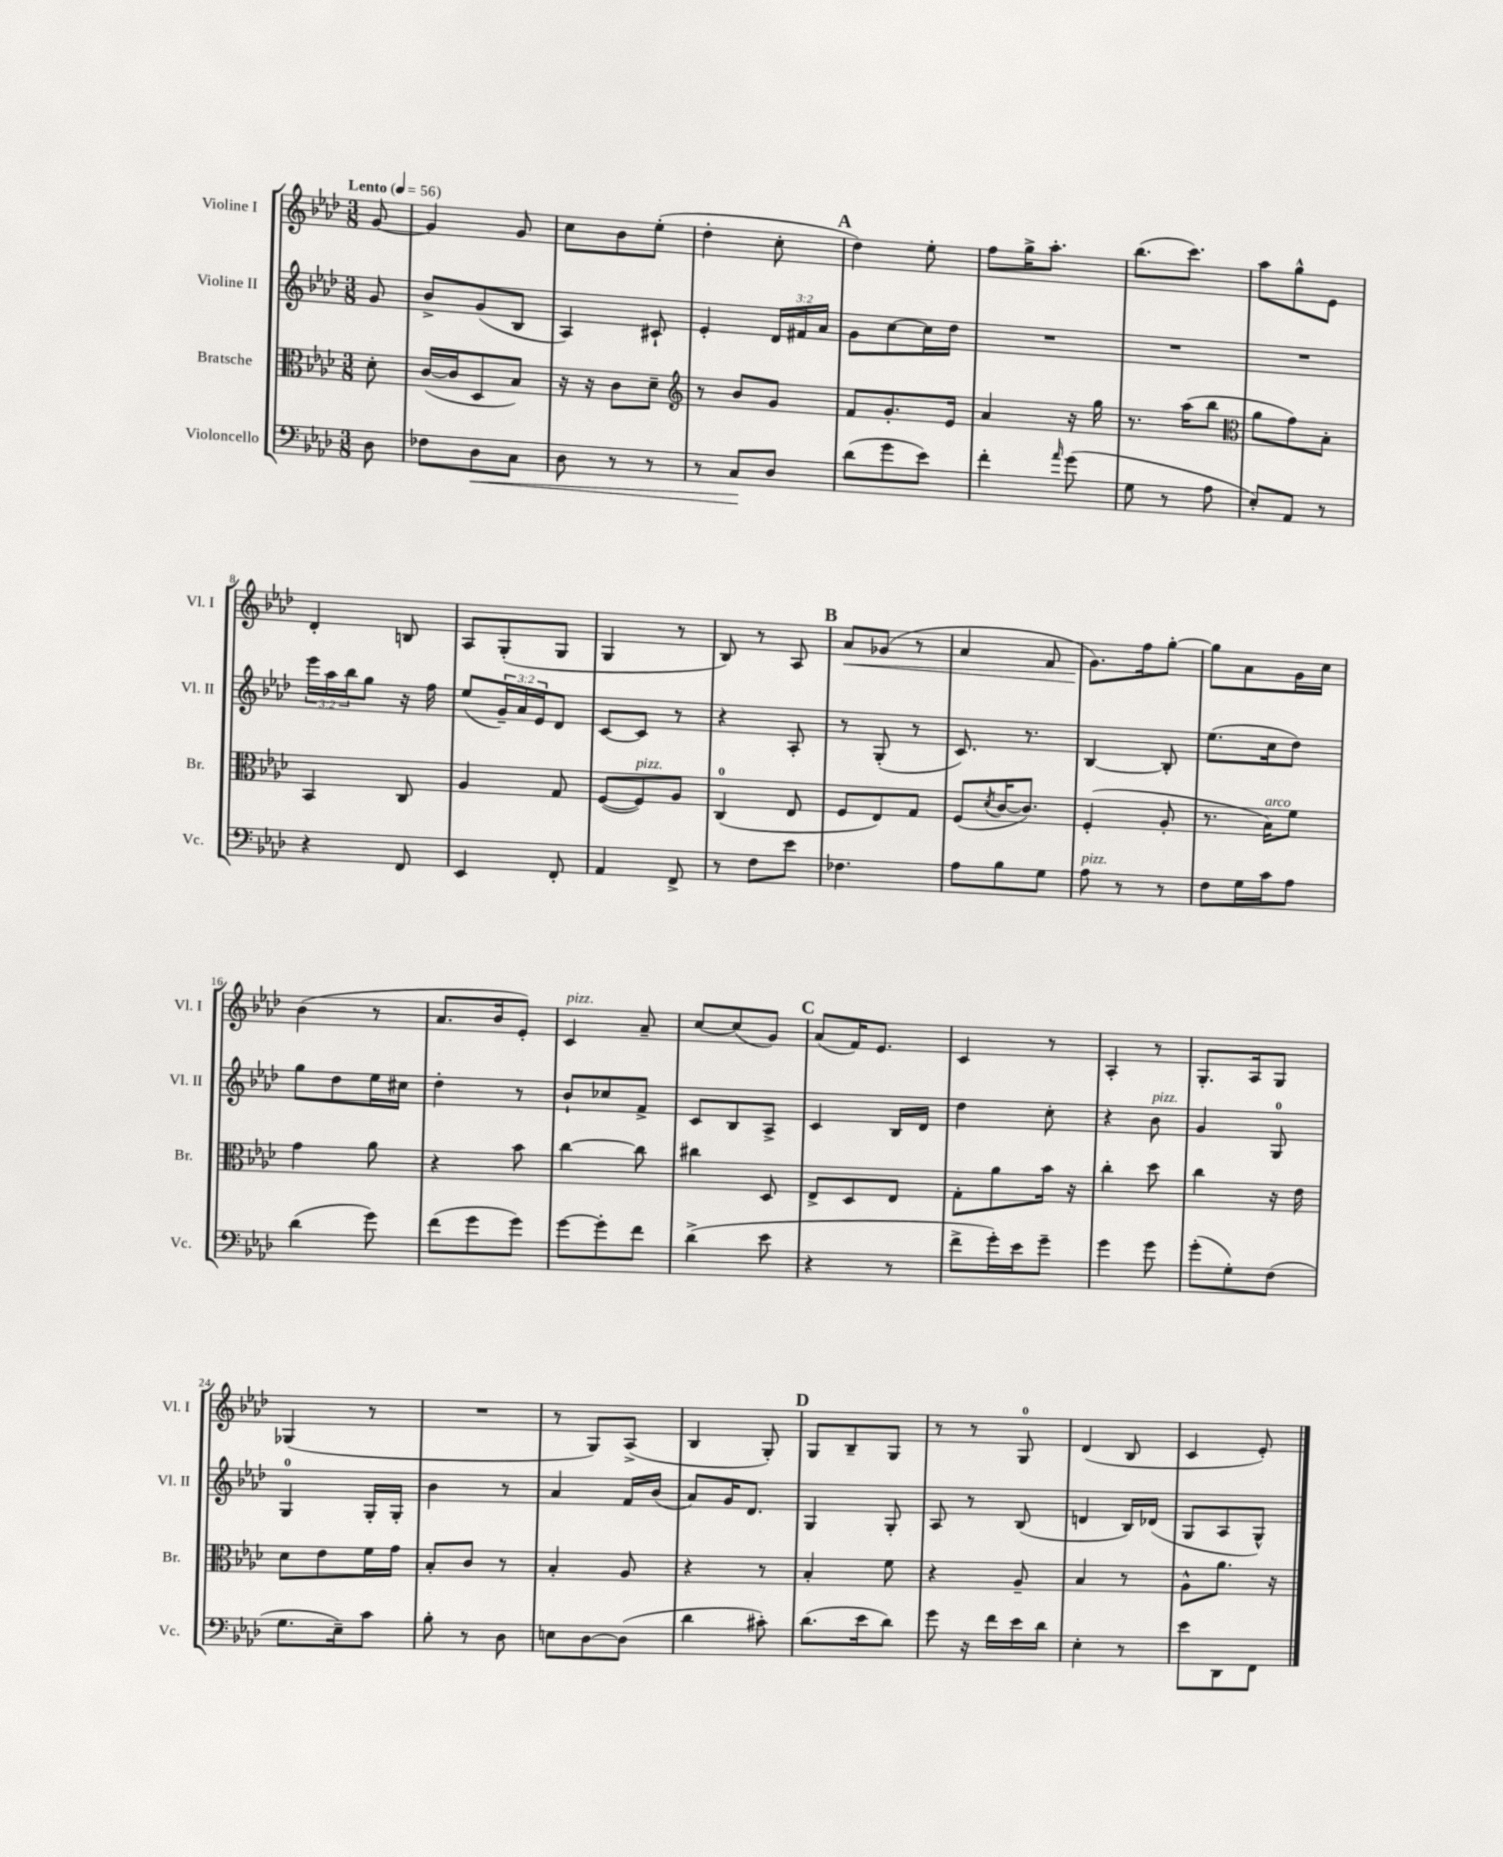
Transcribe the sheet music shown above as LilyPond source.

<<
\new StaffGroup <<
\new Staff = "s0" \with { instrumentName = "Violine I" shortInstrumentName = "Vl. I" } {
    \clef treble \key aes \major \numericTimeSignature \time 3/8 \partial 8 \tempo "Lento" 4 = 56
    g'8~ |
    g'4 g'8 |
    c''8 bes'8 ees''8-.( |
    des''4-. c''8-. |
    \mark \markup { \bold "A" } des''4) ees''8-. |
    f''8 g''16-> aes''8.-. |
    bes''8.( c'''8.) |
    aes''8 g''8-^ ees'8 |
    des'4-. b8 |
    aes8 g8-.( g8 |
    g4 r8 |
    bes8) r8 aes8 |
    \mark \markup { \bold "B" } aes'8\< ges'8( r8 |
    aes'4 f'8 |
    g'8.\!) f''16 g''8~-. |
    g''8 aes'8 g'16 c''16 |
    bes'4( r8 |
    aes'8. bes'16 ees'8-.) |
    c'4^\markup { \italic "pizz." } aes'8-- |
    c''8~ c''8( g'8) |
    \mark \markup { \bold "C" } aes'8( f'16) ees'8. |
    c'4 r8 |
    aes4-. r8 |
    g8.-. aes16 g8 |
    ges4( r8 |
    R4. |
    r8 g8) aes8->( |
    bes4 g8-.) |
    \mark \markup { \bold "D" } g8 bes8-- g8 |
    r8 r8 g8-0 |
    des'4( bes8 |
    c'4 ees'8-.) \bar "|." |
}
\new Staff = "s1" \with { instrumentName = "Violine II" shortInstrumentName = "Vl. II" } {
    \clef treble \key aes \major \numericTimeSignature \time 3/8 \override Staff.TupletNumber.text = #tuplet-number::calc-fraction-text \partial 8
    g'8 |
    bes'8-> g'8( bes8 |
    aes4) cis'8-! |
    ees'4-. \tuplet 3/2 { des'16 fis'16 aes'16 } |
    \mark \markup { \bold "A" } g'8 c''8~ c''16 des''16 |
    R4. |
    R4. |
    R4. |
    \tuplet 3/2 { ees'''16 aes''16 bes''16 } g''8 r16 f''16 |
    ees''8( \tuplet 3/2 { g'16--) aes'16 ees'16 } des'8 |
    c'8~ c'8 r8 |
    r4 aes8-. |
    \mark \markup { \bold "B" } r8 g8-.( r8 |
    c'8.) r8. |
    bes4~ bes8-. |
    ees''8.( c''16 des''8) |
    g''8 des''8 ees''16 cis''16 |
    des''4-. r8 |
    bes'8-! ces''8 f'8-> |
    c'8 bes8 aes8-> |
    \mark \markup { \bold "C" } c'4 bes16 des'16 |
    des''4 c''8-. |
    r4 bes'8^\markup { \italic "pizz." } |
    g'4 g8-0 |
    g4-0 g16-. g16-. |
    bes'4 r8 |
    aes'4 f'16 bes'16( |
    aes'8) g'16 des'8. |
    \mark \markup { \bold "D" } g4 g8-. |
    aes8 r8 bes8( |
    d'4 bes16) des'16( |
    g8 aes8 g8-^) \bar "|." |
}
\new Staff = "s2" \with { instrumentName = "Bratsche" shortInstrumentName = "Br." } {
    \clef alto \key aes \major \numericTimeSignature \time 3/8 \partial 8
    des'8-. |
    c'16~( c'16 des8 bes8) |
    r16 r16 c'8 des'8-- |
    \clef treble r8 bes'8 g'8 |
    \mark \markup { \bold "A" } f'8 g'8.-. ees'16 |
    aes'4 r16 g''16 |
    r8. aes''16( bes''8 |
    \clef alto aes'8 g'8) bes8-. |
    bes,4 c8 |
    aes4 g8 |
    f8~( f8^\markup { \italic "pizz." }) aes8 |
    c4-0( ees8 |
    \mark \markup { \bold "B" } f8 ees8) g8 |
    f8( \acciaccatura { des'8 } c'16~ c'8.) |
    f4-.( aes8-. |
    r8. bes16^\markup { \italic "arco" }) f'8 |
    g'4 aes'8 |
    r4 bes'8 |
    c''4~ c''8 |
    cis''4 des8 |
    \mark \markup { \bold "C" } ees8-> des8 ees8 |
    g8-. aes'8 bes'16 r16 |
    c''4-. des''8 |
    c''4 r16 ees'16 |
    des'8 ees'8 f'16 g'16 |
    bes8-. c'8 r8 |
    bes4-. aes8 |
    r4 r8 |
    \mark \markup { \bold "D" } bes4-. f'8 |
    r4 aes8-- |
    bes4 r8 |
    aes8-^ aes'8. r16 \bar "|." |
}
\new Staff = "s3" \with { instrumentName = "Violoncello" shortInstrumentName = "Vc." } {
    \clef bass \key aes \major \numericTimeSignature \time 3/8 \partial 8
    des8 |
    fes8 des8\< c8 |
    des8 r8 r8 |
    r8 c8\! des8 |
    \mark \markup { \bold "A" } des'8( g'8 ees'8) |
    f'4-. \grace { aes'16 } g'8( |
    g8 r8 aes8 |
    ees8-.) aes,8 r8 |
    r4 f,8 |
    ees,4 f,8-. |
    aes,4 f,8-> |
    r8 f8 ees'8 |
    \mark \markup { \bold "B" } fes4. |
    aes8 bes8 g8 |
    aes8^\markup { \italic "pizz." } r8 r8 |
    f8 g16 c'16 aes8 |
    des'4( g'8) |
    f'8( g'8 g'8) |
    g'8~ g'8-. f'8 |
    des'4->( ees'8 |
    \mark \markup { \bold "C" } r4 r8 |
    f'8-> g'16-.) ees'16 g'8-- |
    g'4 g'8 |
    g'8-.( g8-.) f8( |
    g8. ees16--) c'8 |
    bes8-. r8 des8 |
    e8 des8~ des8( |
    des'4 cis'8-.) |
    \mark \markup { \bold "D" } des'8.( ees'16 des'8) |
    g'8 r16 f'16 ees'16 des'16 |
    ees4-. r8 |
    ees'8 des,8 f,8 \bar "|." |
}
>>
>>
